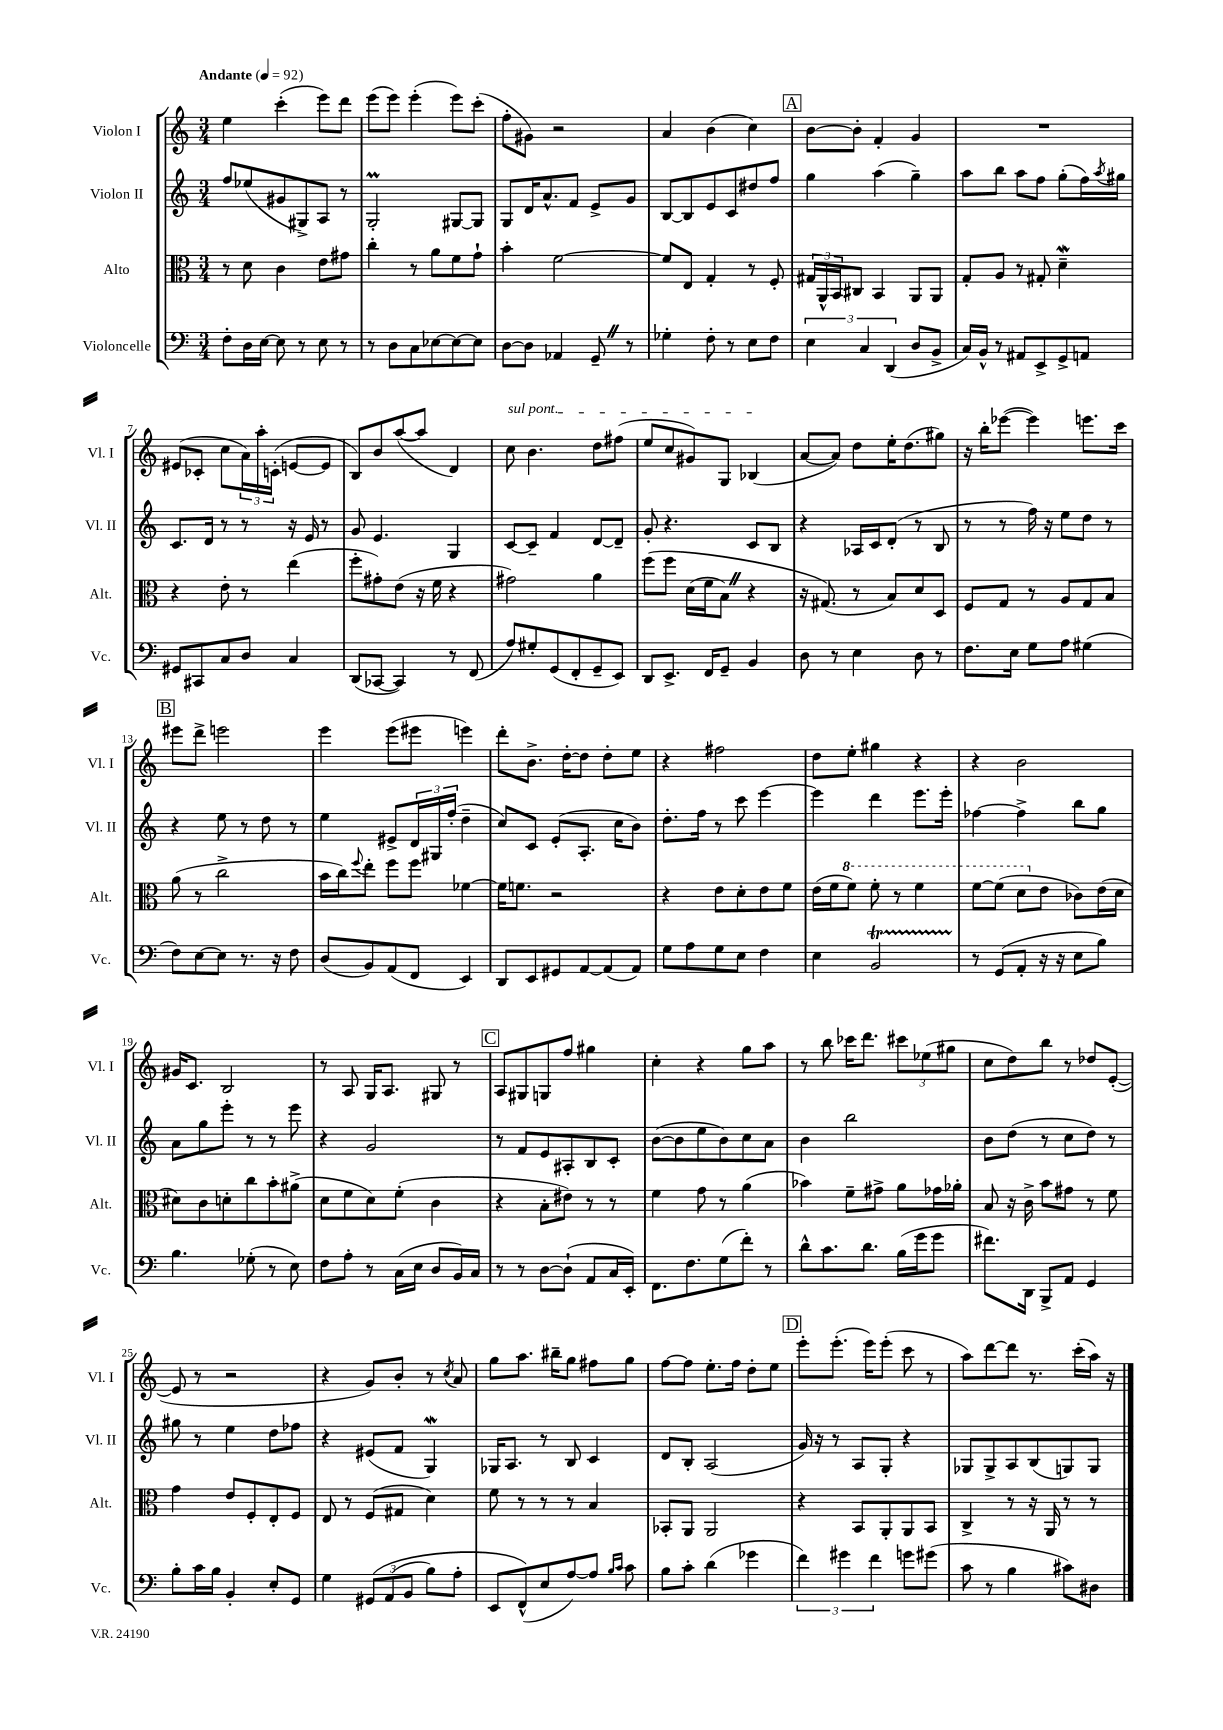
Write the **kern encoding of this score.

**kern	**kern	**kern	**kern
*part4	*part3	*part2	*part1
*staff4	*staff3	*staff2	*staff1
*I"Violoncelle	*I"Alto	*I"Violon II	*I"Violon I
*I'Vc.	*I'Alt.	*I'Vl. II	*I'Vl. I
*clefF4	*clefC3	*clefG2	*clefG2
*k[]	*k[]	*k[]	*k[]
*M3/4	*M3/4	*M3/4	*M3/4
*MM92	*MM92	*MM92	*MM92
=1	=1	=1	=1
!	!	!	!LO:TX:a:B:t=Andante
8F'\L	8r	8ff/L	4ee\
16D\L	8d\	(8ee-X/	.
[16E\JJ	.	.	.
8E\]	4c\	8g#X/	(4ccc'\
8r	.	8G#X^/)	.
8E\	8e\L	8A/J	8eee\L)
8r	8g#X\J	8r	8ddd\J
=2	=2	=2	=2
8r	4cc'\	2GM'/	(8eee\L
8D\L	.	.	8eee\J)
8C\	8r	.	(4eee'\
[8E-X\	8a\L	.	.
8E-\_	8f\	[8G#X/L	8eee\L)
8E-\J]	8g`\J	8G#/J]	(8ccc'\J
=3	=3	=3	=3
[8D\L	4b'\	8G/L	8ff'\L
8D\J]	.	16d/K	8g#X\J)
.	.	8.a^^/	.
4AA-X/	[2f\	.	2r
.	.	8f/J	.
8GG~Z/	.	8e^/L	.
8r	.	8g/J	.
=4	=4	=4	=4
4G-X'\	8f/L]	[8B/L	4a/
.	8E/J	8B/]	.
8F'\	4G'/	8e/	(4b\
8r	.	8c/	.
8E\L	8r	8dd#X/	4cc\)
8F\J	8F'/	8ff/J	.
!!LO:REH:place=s1:t=A
=5	=5	=5	=5
6E\	24G#X/LL	4gg\	[8b\L
.	24AA^^/	.	.
.	24BB/J	.	.
.	8C#X/J	.	8b'\J]
6C/	.	.	.
.	4BB/	(4aa\	4f'/
(6DD/	.	.	.
8D/L	8AA/L	4gg~\)	4g/
8BB^/J	8AA/J	.	.
=6	=6	=6	=6
16C/LL)	8G'/L	8aa\L	2.r
16BB^^/JJ	.	.	.
8r	8A/J	8bb\J	.
8AA#X/L	8r	8aa\L	.
8EE^/	8G#X'/	8ff\J	.
8GG^/	4dW~\	(8gg'\L	.
8AAn/J	.	16ff\L)	.
.	.	8qaa/	.
.	.	16gg#X\JJ	.
!!LO:LB:g=z
=7	=7	=7	=7
8GG#X/L	4r	8.c/L	(8e#X/L
8CC#X/	.	.	8c-X'/J
.	.	16d/Jk	.
8C/	8e'\	8r	8cc\L
8D/J	8r	8r	24a\L)
.	.	.	24aa'\
.	.	.	(24cn'\JJ
4C/	(4ee\	16r	[8en/L
.	.	16e/	.
.	.	8r	8e/J]
=8	=8	=8	=8
(8DD/L	8ff'\L	8g/	8B/L)
[8CC-X/J	8g#X'\)	4.e/	8b/
4CC-/])	(8e\J	.	([8aa/
.	16r	.	8aa/J]
.	16f\	.	.
8r	4r	4G/	4d/)
(8FF/	.	.	.
=9	=9	=9	=9
!	!	!	!LO:TX:a:i:t=sul pont.
8A/L)	2g#X\)	[8c/L	8cc\
8G#X'/	.	8c~/J]	4.b\
(8GG/	.	4f/	.
8FF'/	.	.	.
8GG~/	4a\	[8d/L	8dd\L
8EE/J)	.	8d~/J]	(8ff#X\J
=10	=10	=10	=10
8DD/L	(8ff\L	8g'/	8ee/L
8.EE^/J	8ff\J	4.r	8cc/
.	(16d\LL	.	8g#X/)
16FF/KL	16f\J	.	.
8GG~/J	8BZ\J)	.	8G/J
4BB/	4r	8c/L	(4B-X/
.	.	8B/J	.
=11	=11	=11	=11
8D\	16r	4r	[8a/L
.	(8.G#X/)	.	.
8r	.	.	8a/J])
4E\	8r	16A-X/LL	8dd\L
.	.	16c/J	.
.	8B/L)	(8d'/J	16ee'\K
.	.	.	(8.dd\
8D\	8d/	8r	.
8r	8D/J	8B/	8gg#X\J)
=12	=12	=12	=12
8.F\L	8F/L	8r	16r
.	.	.	16bb'\KL
.	8G/J	8r	([8eee-X\J
16E\Jk	.	.	.
8G\L	8r	16ff\)	4eee-\])
.	.	16r	.
8A\J	8A/L	8ee\L	.
(4G#X\	8G/	8dd\J	8.eeen\L
.	8B/J	8r	.
.	.	.	16ccc\Jk
!!LO:LB:g=z
!!LO:REH:place=s1:t=B
=13	=13	=13	=13
8F\L)	(8a\	4r	8eee#X\L
[8E\	8r	.	8ddd^\J
8E\J]	2cc^\	8ee\	2eeen\
8.r	.	8r	.
.	.	8dd\	.
16r	.	.	.
8F\	.	8r	.
=14	=14	=14	=14
(8D/L	16b\LL	4ee\	4eee\
.	16cc\J)	.	.
.	8qqff/	.	.
8BB/)	8ee'\J	.	.
(8AA/	8ff\L	8e#X^/L	(8eee\L
8FF/J	8ff\J	24d/L	8eee#X\J
.	.	24G#X/	.
.	.	(24ff'/JJ	.
4EE/)	[4f-X\	4dd~\	4eeen\)
=15	=15	=15	=15
8DD/L	16f-\KL]	8cc/L)	8ddd'\L
.	8.fn\J	.	.
8EE/	.	8c/J	8.b^\J
8GG#X/	2r	(8e'/L	.
.	.	.	[16dd'\KL
[8AA/	.	8.A'/J	8dd\J]
(8AA/]	.	.	8dd'\L
.	.	16cc\KL	.
8AA/J)	.	8b\J)	8ee\J
=16	=16	=16	=16
8G\L	4r	8.dd'\L	4r
8A\	.	.	.
.	.	16ff\Jk	.
8G\	8e\L	8r	2ff#X\
8E\J	8d'\	8ccc\	.
4F\	8e\	[4eee\	.
.	8f\J	.	.
=17	=17	=17	=17
4E\	(16e\LL	4eee\]	8dd\L
.	16f\J	.	.
*	*8va	*	*
.	8ff\J)	.	8ee'\J
2BBt/	8ff'\	4ddd\	4gg#X\
.	8r	.	.
.	4ff\	8.eee\L	4r
.	.	16eee'\Jk	.
=18	=18	=18	=18
8r	[8ff\L	[4ff-X\	4r
(8GG/L	(8ff\J]	.	.
8AA'/J	8dd\L	4ff-^\]	2b\
*	*X8va	*	*
16r	8e\J	.	.
16r	.	.	.
8E\L	8c-X\L)	8bb\L	.
8B\J)	(16e\L	8gg\J	.
.	16d\JJ	.	.
!!LO:LB:g=z
=19	=19	=19	=19
4.B\	8d#X\L)	8a\L	16g#X/KL
.	.	.	8.c/J
.	8c\	8gg\	.
.	8dn'\	8eee'\J	2B/
(8G-X'\	8cc\	8r	.
8r	8b'\	8r	.
8E\)	(8a#X^\J	8eee\	.
=20	=20	=20	=20
8F\L	8d\L	4r	8r
8A'\J	8f\	.	8A/
8r	8d\)	2g/	16G/KL
.	.	.	8.A/J
(16C\LL	(8f'\J	.	.
16E\JJ	.	.	.
8D/L	4c\	.	8G#X/
16BB/L)	.	.	8r
16C/JJ	.	.	.
!!LO:REH:place=s1:t=C
=21	=21	=21	=21
8r	4r	8r	8A/L
8r	.	8f/L	8G#X/
[8D\L	8B'\L	8e/	8Gn/
(8D`\J]	8e#X\J)	8A#X'/	8ff/J
8AA/L	8r	8B/	4gg#X\
16C/L	8r	8c'/J	.
16EE'/JJ)	.	.	.
=22	=22	=22	=22
8.FF\L	4f\	([8b\L	4cc'\
.	.	8b\]	.
8.F\	.	.	.
.	8g\	8ee\	4r
(8G\	8r	8b\)	.
8f'\J)	(4a\	8cc\	8gg\L
8r	.	8a\J	8aa\J
=23	=23	=23	=23
8d^^\L	4b-X\)	4b\	8r
8.c\	.	.	8bb\
.	8f~\L	2bb\	16ccc-X\KL
8.d\J	.	.	8.ddd\J
.	8g#X^\J	.	.
(16B\LL	8a\L	.	12ccc#X\L
16g\J	.	.	.
.	.	.	(12ee-X\
8g\J	16g-X\L	.	.
.	.	.	12gg#X\J
.	16a-X'\JJ	.	.
=24	=24	=24	=24
8.f#X\L)	8B/	8b\L	8cc\L
.	16r	(8dd\J	8dd\)
16DD\Jk	16c^\	.	.
8BBB^/L	8b\L	8r	8bb\J
8AA/J	8g#X\J	8cc\L	8r
4GG/	8r	8dd\J)	8dd-X/L
.	8f\	8r	([8e'/J
!!LO:LB:g=z
=25	=25	=25	=25
8B'\L	4g\	8gg#X\	8e/]
16c\L	.	8r	8r
16B\JJ	.	.	.
4BB'/	8e/L	4ee\	2r
.	8F'/	.	.
8E'/L	8E'/	8dd\L	.
8GG/J	8F/J	8ff-X\J	.
=26	=26	=26	=26
4G\	8E/	4r	4r
.	8r	.	.
(12GG#X/L	(8F/L	(8e#X/L	8g/L)
(12AA/	.	.	.
.	8G#X/J	8f/J	8b'/J
12BB/J	.	.	.
8B\L)	4d\)	4GW/)	8r
.	.	.	8qcc/
8A'\J	.	.	8a/
=27	=27	=27	=27
8EE/L	8f\	16G-X/KL	8gg\L
.	.	8.A/J	.
(8FF^^/)	8r	.	8.aa\J
8E/	8r	8r	.
.	.	.	16bb#X~\KL
[8A/)	8r	8B/	8gg\J
8A/J]	4B/	4c/	8ff#X\L
16qqB/LL	.	.	.
16qqc/JJ	.	.	.
8c\	.	.	8gg\J
=28	=28	=28	=28
8B\L	8BB-X'/L	8d/L	[8ff\L
8c'\J	8AA/J	8B'/J	8ff\J]
(4d\	2AA/	(2A/	8.ee'\L
.	.	.	16ff\Jk
4g-X\	.	.	8dd'\L
.	.	.	8ee\J
!!LO:REH:place=s1:t=D
=29	=29	=29	=29
6f\)	4r	16g/)	8eee'\L
.	.	16r	.
.	.	8r	(8.eee'\J
6g#X\	.	.	.
.	8BB/L	8A/L	.
.	.	.	16eee\KL)
6f\	.	.	.
.	8AA'/	8G'/J	(8eee'\J
8gn\L	8AA/	4r	8ccc\
(8g#X\J	8BB/J	.	8r
=30	=30	=30	=30
8c\	4C^/	8G-X/L	8aa\L)
8r	.	8G-^/	[8ddd\
4B\	8r	8A/	8ddd\J]
.	16r	(8B/	8.r
.	16AA/	.	.
8c#X\L)	8r	8Gn/)	.
.	.	.	(16ccc'\LL
8D#X\J	8r	8G/J	16aa\JJ)
.	.	.	16r
==	==	==	==
*-	*-	*-	*-
